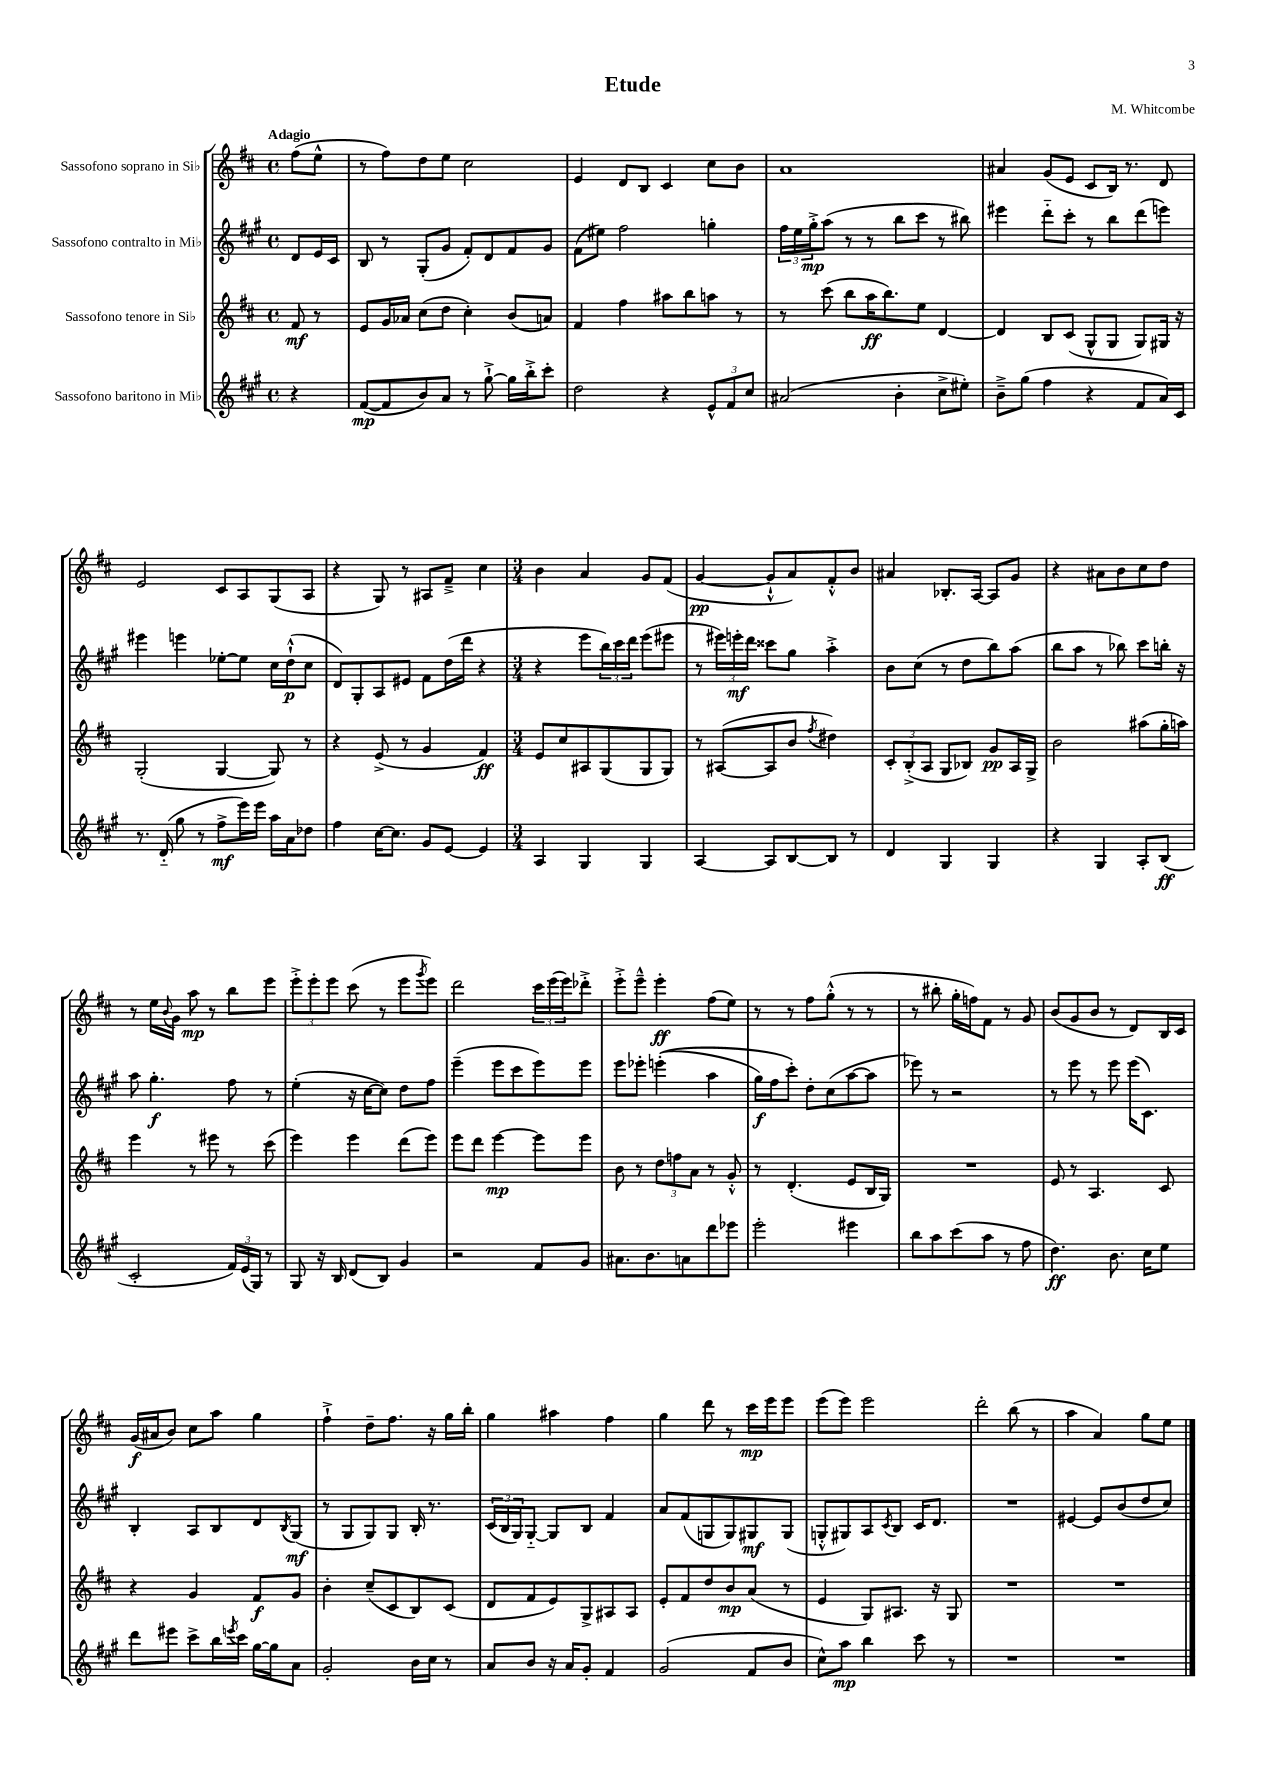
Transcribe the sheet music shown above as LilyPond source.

\header { title = "Etude" composer = "M. Whitcombe" }
<<
\new StaffGroup <<
\new Staff = "s0" \with { instrumentName = "Sassofono soprano in Sib" } {
    \clef treble \key d \major \defaultTimeSignature \time 4/4 \partial 4 \tempo "Adagio"
    fis''8( e''8-^ |
    r8 fis''8) d''8 e''8 cis''2 |
    e'4 d'8 b8 cis'4 cis''8 b'8 |
    a'1 |
    ais'4 g'8( e'8 cis'8 b16) r8. d'8 |
    e'2 cis'8 a8 g8( a8 |
    r4 g8) r8 ais8 fis'8---> cis''4 |
    \numericTimeSignature \time 3/4 b'4 a'4 g'8 fis'8( |
    g'4~\pp g'8-!-^ a'8) fis'8-.-^ b'8 |
    ais'4 bes8.-. a16~ a8 g'8 |
    r4 ais'8 b'8 cis''8 d''8 |
    r8 e''16 \appoggiatura { b'8 } g'16 a''8\mp r8 b''8 e'''8 |
    \tuplet 3/2 { e'''8-.-> e'''8-. e'''8 } cis'''8( r8 e'''8 \acciaccatura { g'''8 } e'''8) |
    d'''2 \tuplet 3/2 { cis'''16 e'''16( e'''16) } des'''8-.-> |
    e'''8-.-> e'''8---^ e'''4-.\ff fis''8( e''8) |
    r8 r8 fis''8 g''8-.-^( r8 r8 |
    r8 bis''8-. g''16-. f''16) fis'8 r8 g'8 |
    b'8( g'8 b'8 r8 d'8) b16 cis'16 |
    g'16\f( ais'16 b'8) cis''8 a''8 g''4 |
    fis''4-!-> d''8-- fis''8. r16 g''16 b''16-. |
    g''4 ais''4 fis''4 |
    g''4 d'''8 r8 cis'''16\mp e'''16 e'''8 |
    e'''8( e'''8) e'''2 |
    d'''2-. b''8( r8 |
    a''4 a'4) g''8 e''8 \bar "|." |
}
\new Staff = "s1" \with { instrumentName = "Sassofono contralto in Mib" } {
    \clef treble \key a \major \defaultTimeSignature \time 4/4 \partial 4
    d'8 e'16 cis'16 |
    b8 r8 gis8-.( gis'8 fis'8-.) d'8 fis'8 gis'8 |
    fis'8( eis''8) fis''2 g''4-. |
    \tuplet 3/2 { fis''16 e''16 gis''16-.->\mp } a''8( r8 r8 b''8 cis'''8 r8 bis''8) |
    eis'''4 d'''8-_ cis'''8-. r8 b''8 d'''8( e'''8) |
    eis'''4 e'''4 ees''8~-. ees''8 cis''16 d''16-!-^\p( cis''8 |
    d'8) gis8-. a8 eis'8 fis'8 d''16( d'''16 r4 |
    \numericTimeSignature \time 3/4 r4 e'''8 \tuplet 3/2 { b''16) cis'''16 d'''16 } e'''8( eis'''8 |
    r8 \tuplet 3/2 { eis'''16) e'''16-.\mf d'''16 } cisis'''8 gis''8 a''4-.-> |
    b'8 cis''8( r8 d''8 b''8) a''8( |
    b''8 a''8 r8 bes''8) cis'''8 b''16-. r16 |
    a''8 gis''4.-.\f fis''8 r8 |
    e''4-.( r16 cis''16~ cis''8) d''8 fis''8 |
    e'''4--( e'''8 cis'''8 e'''8) e'''8 |
    e'''8 ees'''8-. e'''4-.(\( a''4 |
    gis''16\f) fis''16 cis'''8-.\) d''8-. cis''8( a''8~ a''8 |
    ees'''8) r8 r2 |
    r8 e'''8 r8 e'''8 e'''16( cis'8.) |
    b4-. a8 b8 d'8 \acciaccatura { b8 } gis8\mf( |
    r8 gis8 gis8) gis8 b16-. r8. |
    \tuplet 3/2 { cis'16( b16 gis16) } gis8~-_ gis8 b8 fis'4 |
    a'8 fis'8( g8 g8) gis8\mf gis8( |
    g8-.-^ gis8) a8 \acciaccatura { cis'8 } b8 cis'16 d'8. |
    R2. |
    eis'4~ eis'8 b'8( d''8 cis''8) \bar "|." |
}
\new Staff = "s2" \with { instrumentName = "Sassofono tenore in Sib" } {
    \clef treble \key d \major \defaultTimeSignature \time 4/4 \partial 4
    fis'8\mf r8 |
    e'8 g'16 aes'16 cis''8( d''8 cis''4-.) b'8( a'8) |
    fis'4 fis''4 ais''8 b''8 a''8 r8 |
    r8 cis'''8( b''8 a''16\ff b''8.) e''8 d'4~ |
    d'4 b8 cis'8( g8-^ g8 g8) gis16 r16 |
    g2-.( g4~ g8) r8 |
    r4 e'8->( r8 g'4 fis'4\ff) |
    \numericTimeSignature \time 3/4 e'8 cis''8 ais8 g8( g8 g8) |
    r8 ais8~( ais8 b'8 \acciaccatura { fis''8 } dis''4) |
    \tuplet 3/2 { cis'8-. b8-.->( a8 } g8 bes8) g'8\pp a16 g16-> |
    b'2 ais''8( g''16-. a''16) |
    e'''4 r8 eis'''8 r8 cis'''8( |
    e'''4) e'''4 d'''8( e'''8) |
    e'''8 d'''8 e'''4~\mp e'''8 e'''8 |
    b'8 r8 \tuplet 3/2 { d''8 f''8 a'8 } r8 g'8-.-^ |
    r8 d'4.-.( e'8 b16 g16) |
    R2. |
    e'8 r8 a4. cis'8 |
    r4 g'4 fis'8\f g'8 |
    b'4-. cis''8--( cis'8 b8) cis'8( |
    d'8 fis'8 e'8) g8-> ais8 ais8 |
    e'8-. fis'8 d''8 b'8\mp a'8( r8 |
    e'4 g8) ais8. r16 g8 |
    R2. |
    R2. \bar "|." |
}
\new Staff = "s3" \with { instrumentName = "Sassofono baritono in Mib" } {
    \clef treble \key a \major \defaultTimeSignature \time 4/4 \partial 4
    r4 |
    fis'8~\mp( fis'8 b'8) a'8 r8 gis''8~-!-> gis''16 b''16-.-> cis'''8-. |
    d''2 r4 \tuplet 3/2 { e'8-^ fis'8 cis''8 } |
    ais'2( b'4-. cis''8-> eis''8-.) |
    b'8---> gis''8( fis''4 r4 fis'8 a'16) cis'16 |
    r8. d'16-_( gis''8 r8 fis''8->\mf e'''16) e'''16 a''16 a'16 des''8 |
    fis''4 cis''16~ cis''8. gis'8 e'8~ e'4 |
    \numericTimeSignature \time 3/4 a4 gis4 gis4 |
    a4~ a8 b8~ b8 r8 |
    d'4 gis4 gis4 |
    r4 gis4 a8-. b8\ff( |
    cis'2-. \tuplet 3/2 { fis'16) e'16( gis16) } r8 |
    gis8 r16 b16 d'8( b8) gis'4 |
    r2 fis'8 gis'8 |
    ais'8. b'8. a'8 d'''8 ees'''8 |
    e'''2-. eis'''4 |
    b''8 a''8 cis'''8( a''8 r8 fis''8 |
    d''4.\ff) b'8. cis''16 e''8 |
    d'''8 eis'''8 cis'''8-> b''16 \acciaccatura { e'''8 } cis'''16 gis''16~ gis''16 a'8 |
    gis'2-. b'16 cis''16 r8 |
    a'8 b'8 r16 a'16 gis'8-. fis'4 |
    gis'2( fis'8 b'8 |
    cis''8-^) a''8\mp b''4 cis'''8 r8 |
    R2. |
    R2. \bar "|." |
}
>>
>>
\layout { \context { \Score \remove "Bar_number_engraver" } }
